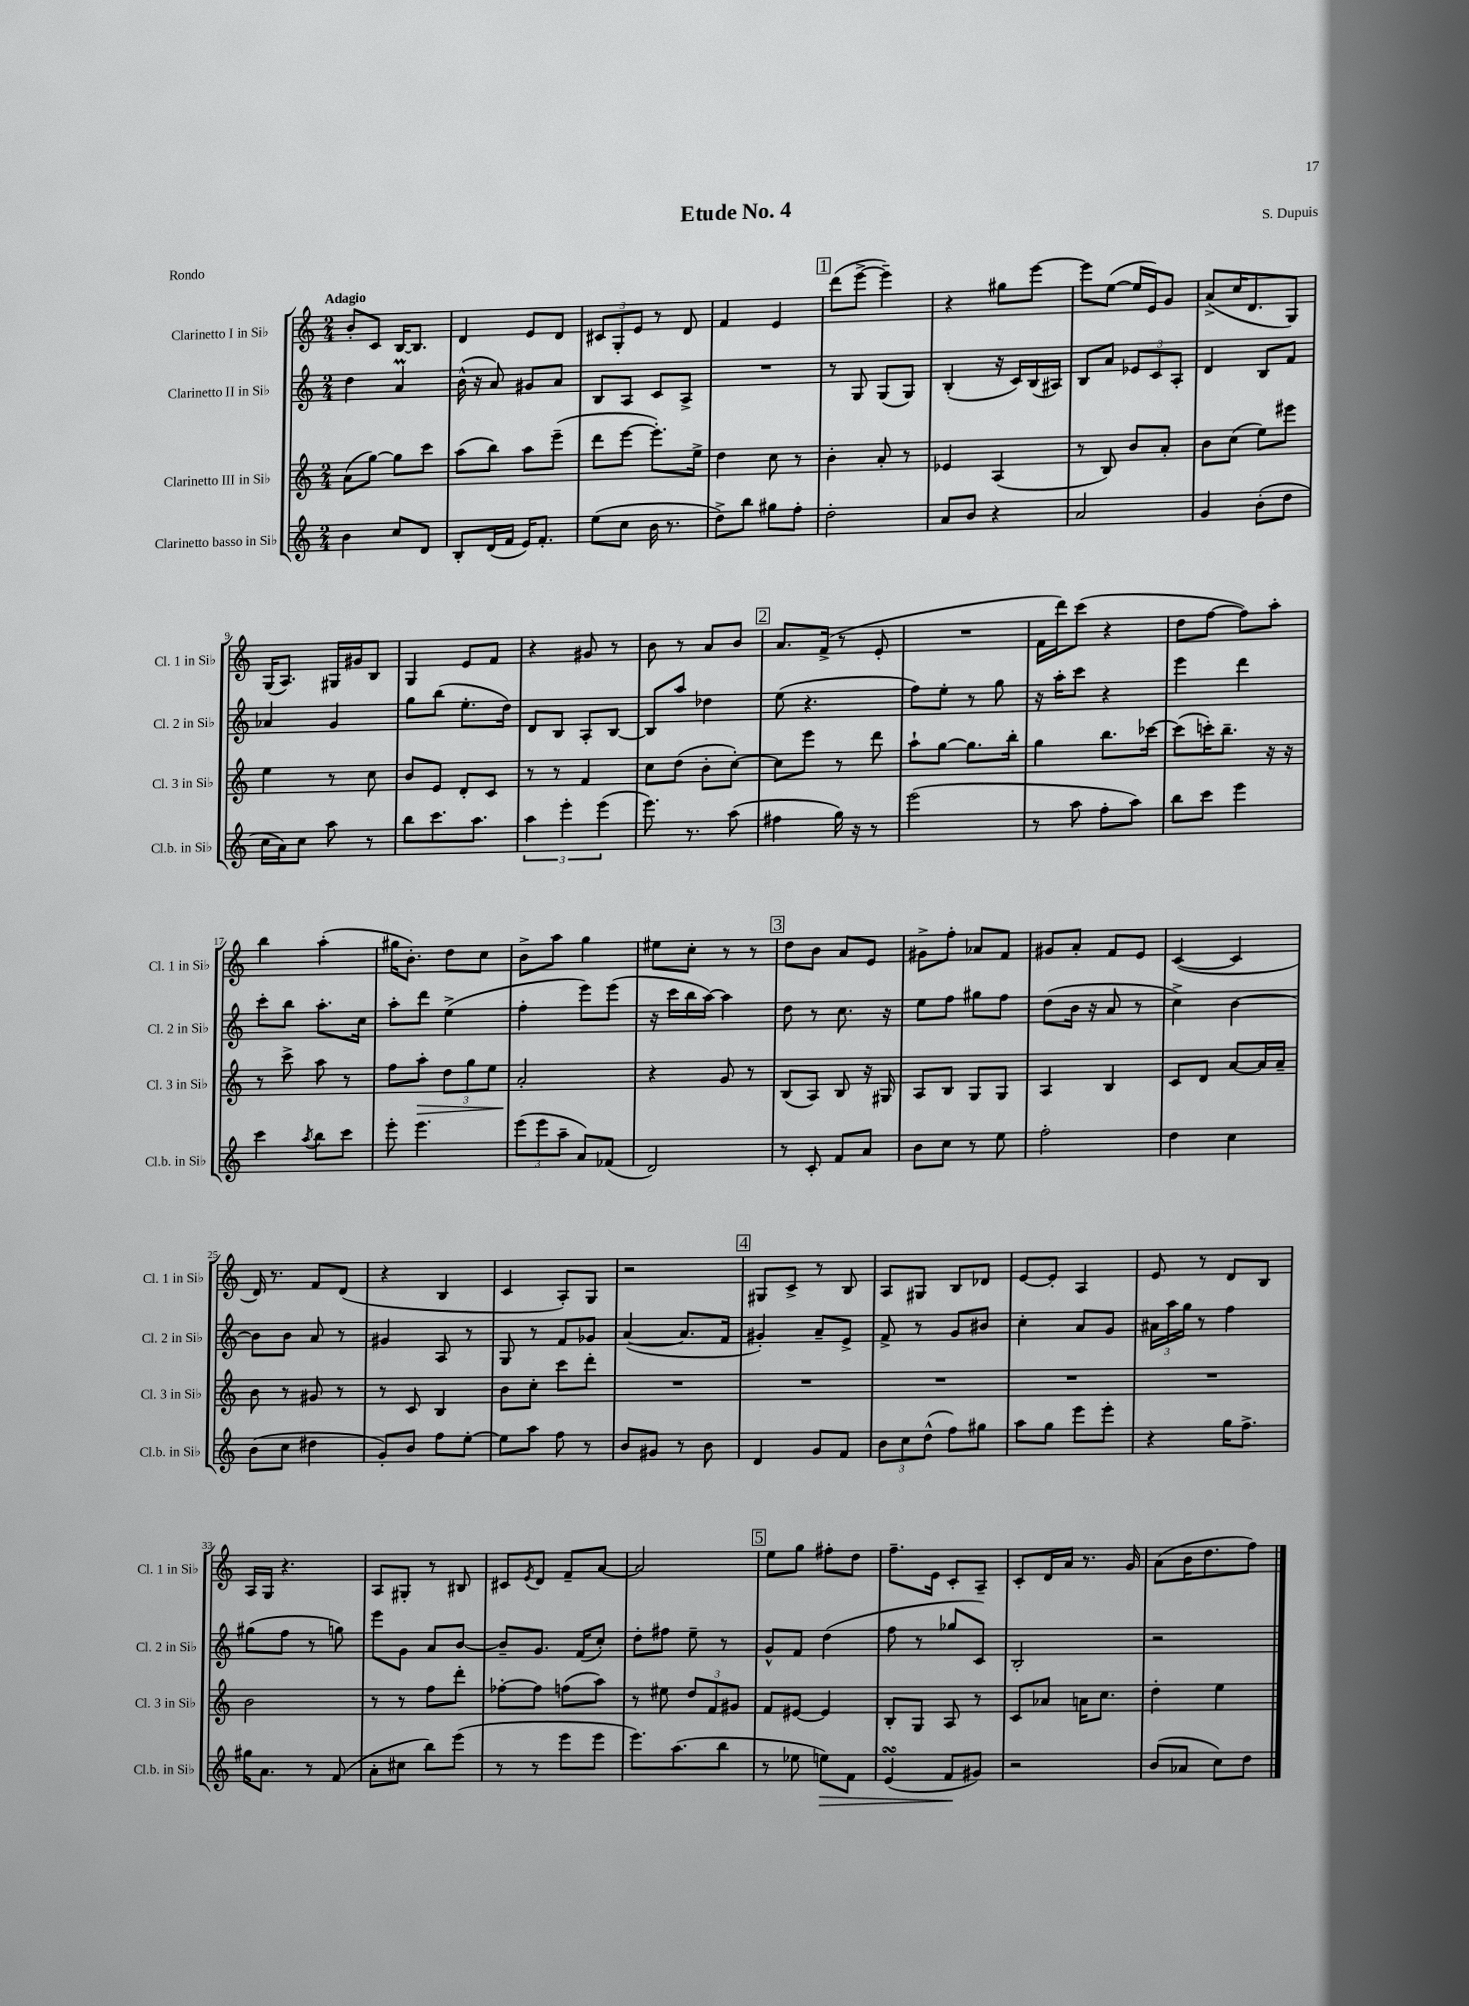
\header { title = "Etude No. 4" composer = "S. Dupuis" piece = "Rondo" }
<<
\new StaffGroup <<
\new Staff = "s0" \with { instrumentName = "Clarinetto I in Sib" shortInstrumentName = "Cl. 1 in Sib" } {
    \clef treble \key c \major \numericTimeSignature \time 2/4 \tempo "Adagio"
    b'8-. c'8 b16~ b8. |
    d'4 e'8 d'8 |
    \tuplet 3/2 { cis'8 g8-. e'8 } r8 d'8 |
    f'4 e'4 |
    \mark \markup { \box "1" } d'''8( e'''8~-> e'''4--) |
    r4 gis''8 e'''8~ |
    e'''8 e''8~( e''16 e'16) g'8 |
    a'8->( c''16 d'8. g8) |
    g16( a8.) gis16 gis'16 b8 |
    g4 e'8 f'8 |
    r4 gis'8 r8 |
    b'8 r8 a'8 b'8 |
    \mark \markup { \box "2" } a'8. f'16->( r8 e'8-. |
    R2 |
    f'16 d'''16) c'''8( r4 |
    d''8 f''8~ f''8) a''8-. |
    b''4 a''4-.( |
    gis''16 b'8.-.) d''8 c''8 |
    b'8-> a''8 g''4 |
    eis''8 c''8-. r8 r8 |
    \mark \markup { \box "3" } d''8 b'8 a'8 e'8 |
    gis'8-> f''8-. aes'8 f'8 |
    gis'8 a'8-. f'8 e'8 |
    c'4~( c'4 |
    d'16) r8. f'8 d'8( |
    r4 b4 |
    c'4 a8-.) g8 |
    r2 |
    \mark \markup { \box "4" } gis8 c'8-> r8 b8 |
    a8 gis8 b8 des'8 |
    e'8~ e'8-. a4 |
    e'8 r8 d'8 b8 |
    a16 g16 r4. |
    a8 gis8-. r8 bis8 |
    cis'8 \acciaccatura { e'8 } d'8 f'8-- a'8~ |
    a'2 |
    \mark \markup { \box "5" } e''8 g''8 fis''8-. d''8 |
    f''8.-- e'16 c'8-. a8-- |
    c'8-. d'16 a'16 r8. g'16 |
    a'8( b'16 d''8. f''8) \bar "|." |
}
\new Staff = "s1" \with { instrumentName = "Clarinetto II in Sib" shortInstrumentName = "Cl. 2 in Sib" } {
    \clef treble \key c \major \numericTimeSignature \time 2/4
    d''4 a'4\prall |
    b'16-^( r16 a'8) gis'8 a'8 |
    b8 a8 c'8 a8-> |
    R2 |
    \mark \markup { \box "1" } r8 g8 g8( g8) |
    b4-.( r16 c'16) b16( ais16) |
    b8 a'8 \tuplet 3/2 { ees'8 c'8 a8-. } |
    d'4 b8 f'8 |
    aes'4 g'4 |
    g''8 b''8( e''8.-. d''16) |
    d'8 b8 a8-. b8~ |
    b8 a''8 des''4 |
    \mark \markup { \box "2" } e''8( r4. |
    f''8) e''8-. r8 g''8 |
    r16 a''16-. c'''8 r4 |
    e'''4 d'''4 |
    c'''8-. b''8 a''8.-. c''16 |
    a''8-. d'''8 e''4->( |
    f''4-. e'''8) e'''8( |
    r16 c'''16 b''16 a''16~) a''4 |
    \mark \markup { \box "3" } d''8 r8 c''8. r16 |
    e''8 f''8 gis''8 f''8 |
    d''8( b'16 r16 a'8 r8 |
    c''4->) b'4~ |
    b'8 b'8 a'8 r8 |
    gis'4 a8 r8 |
    g8 r8 f'8 ges'8 |
    a'4~( a'8. f'16 |
    \mark \markup { \box "4" } gis'4-.) a'8-- e'8-> |
    f'8-> r8 g'8 bis'8 |
    c''4-. a'8 g'8 |
    \tuplet 3/2 { ais'16 a''16 g''16 } r8 f''4 |
    gis''8( f''8 r8 g''8) |
    e'''8 g'8 a'8 b'8~ |
    b'8-- g'8. f'16( c''8-.) |
    d''8-. fis''8 e''8-- r8 |
    \mark \markup { \box "5" } g'8-^ f'8 d''4( |
    f''8 r8 ges''8 c'8) |
    b2-. |
    r2 \bar "|." |
}
\new Staff = "s2" \with { instrumentName = "Clarinetto III in Sib" shortInstrumentName = "Cl. 3 in Sib" } {
    \clef treble \key c \major \numericTimeSignature \time 2/4
    a'8( g''8~) g''8 c'''8 |
    a''8( b''8) a''8 e'''8--( |
    d'''8 e'''8~ e'''8.-.) e''16-> |
    d''4 c''8 r8 |
    \mark \markup { \box "1" } b'4-. a'8-. r8 |
    ees'4 a4( |
    r8 b8) b'8 a'8-. |
    b'8 c''8( e''8) eis'''8 |
    e''4 r8 c''8 |
    b'8 e'8 d'8-. c'8 |
    r8 r8 f'4 |
    c''8 d''8( b'8-. c''8~-.) |
    \mark \markup { \box "2" } c''8 e'''8 r8 d'''8 |
    a''8-! g''8~ g''8. b''16-. |
    g''4 b''8. ces'''16~ |
    ces'''8( c'''16-.) b''8.-- r16 r16 |
    r8 c'''8-> a''8 r8 |
    f''8 a''8-.\> \tuplet 3/2 { d''8 g''8 e''8 } |
    a'2-.\! |
    r4 g'8 r8 |
    \mark \markup { \box "3" } b8( a8) b8 r16 gis16 |
    a8 b8 g8 g8 |
    a4 b4 |
    c'8 d'8 a'8~ a'16 a'16-- |
    b'8 r8 gis'8 r8 |
    r8 c'8 b4 |
    b'8 c''8-. c'''8 d'''8-. |
    R2 |
    \mark \markup { \box "4" } R2 |
    R2 |
    R2 |
    R2 |
    b'2 |
    r8 r8 f''8 d'''8-. |
    fes''8~-. fes''8 f''8( a''8) |
    r8 eis''8 \tuplet 3/2 { d''8 f'8 gis'8 } |
    \mark \markup { \box "5" } f'8 eis'8~ eis'4 |
    b8-. g8 a8 r8 |
    c'8 aes'8 a'16 c''8. |
    d''4-. e''4 \bar "|." |
}
\new Staff = "s3" \with { instrumentName = "Clarinetto basso in Sib" shortInstrumentName = "Cl.b. in Sib" } {
    \clef treble \key c \major \numericTimeSignature \time 2/4
    b'4 c''8 d'8 |
    b8-. d'16( f'16 e'16) f'8.-. |
    e''8( c''8 b'16 r8. |
    d''8->) b''8 gis''8 f''8-. |
    \mark \markup { \box "1" } d''2-. |
    a'8 b'8 r4 |
    a'2 |
    g'4 b'8-.( d''8 |
    c''16 a'16) c''8 a''8 r8 |
    b''8 c'''8. a''8. |
    \tuplet 3/2 { a''4 e'''4-. e'''4( } |
    e'''8.) r8. a''8( |
    \mark \markup { \box "2" } fis''4 g''16) r16 r8 |
    e'''2( |
    r8 a''8 f''8-. a''8) |
    b''8 c'''8 e'''4 |
    c'''4 \acciaccatura { a''8 } b''8 c'''8 |
    e'''8-. e'''4. |
    \tuplet 3/2 { e'''8( e'''8 a''8-- } a'8) fes'8( |
    d'2) |
    \mark \markup { \box "3" } r8 c'8-. f'8 a'8 |
    b'8 c''8 r8 e''8 |
    f''2-. |
    d''4 c''4 |
    b'8( c''8 dis''4 |
    g'8-.) b'8 f''8 e''8~-. |
    e''8 a''8 f''8 r8 |
    b'8 gis'8 r8 b'8 |
    \mark \markup { \box "4" } d'4 g'8 f'8 |
    \tuplet 3/2 { b'8 c''8 d''8-^( } f''8) gis''8 |
    a''8 g''8 e'''8 e'''8-. |
    r4 g''16 f''8.-> |
    gis''16 a'8. r8 f'8( |
    a'8-. cis''8 b''8) e'''8( |
    r8 r8 e'''8 e'''8 |
    e'''8.) a''8.( b''8 |
    \mark \markup { \box "5" } r8 ees''8 e''8\>) f'8 |
    e'4\turn( f'8\! gis'8) |
    r2 |
    b'8( aes'8 c''8) d''8 \bar "|." |
}
>>
>>
